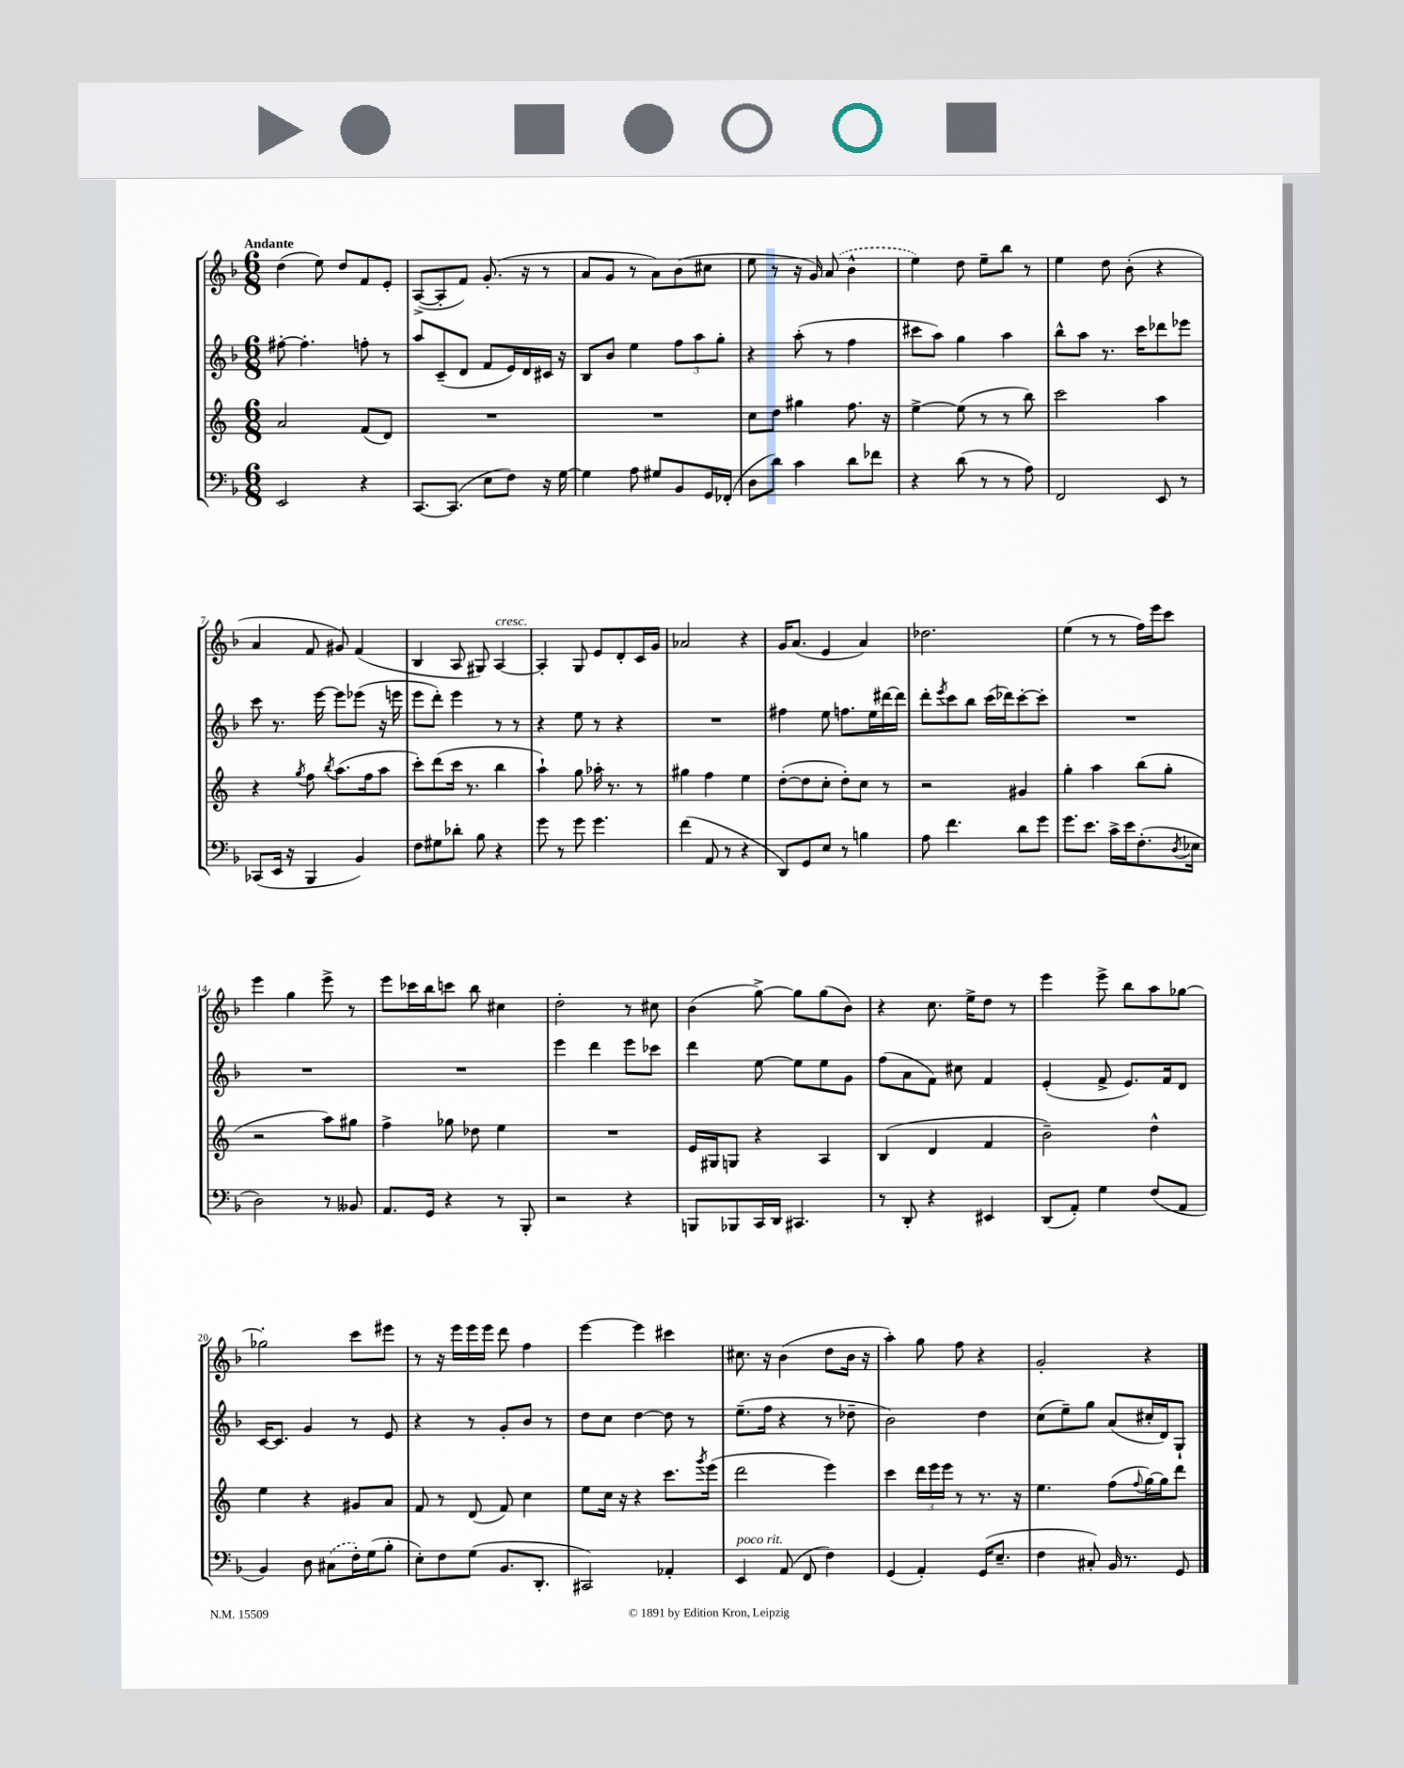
<<
\new StaffGroup <<
\new Staff = "s0" {
    \clef treble \key f \major \numericTimeSignature \time 6/8 \tempo "Andante"
    d''4( e''8) d''8 f'8 e'8-. |
    a8~->( a8-. f'8) g'8.-.( r16 r8 |
    a'8 g'8 r8 a'8) bes'8( cis''8 |
    e''8 r8 r16 g'16) \once \slurDashed a'8( bes'4-^ |
    e''4) d''8 e''8-- bes''8 r8 |
    e''4 d''8 bes'8-.( r4 |
    a'4 f'8 gis'8) f'4( |
    bes4 a8 gis8) a4~^\markup { \italic "cresc." } |
    a4-. g8 e'8 d'8-. c'16 g'16 |
    aes'2 r4 |
    g'16 a'8.( e'4 a'4) |
    des''2. |
    e''4( r8 r8 f''16) e'''16 c'''8 |
    e'''4 g''4 e'''8-> r8 |
    e'''8 ces'''16 bes''16 c'''8 bes''8 cis''4 |
    d''2-. r8 cis''8 |
    bes'4( g''8~->) g''8 g''8( bes'8) |
    r4 c''8. e''16-> d''8 r8 |
    e'''4 e'''8-> bes''8 a''8 ges''8~ |
    ges''2-. c'''8 eis'''8 |
    r8 r16 e'''16 e'''16 e'''16 d'''8 f''4 |
    e'''4~ e'''4 cis'''4 |
    cis''8. r16 bes'4( d''8 bes'16 r16 |
    a''4-.) g''8 f''8 r4 |
    g'2-. r4 \bar "|." |
}
\new Staff = "s1" {
    \clef treble \key f \major \numericTimeSignature \time 6/8
    fis''8~-. fis''4.-. f''8-. r8 |
    a''8 c'8--( d'8 f'8 e'16) d'16 cis'16 r16 |
    bes8 bes'8 e''4 \tuplet 3/2 { f''8 a''8 g''8-. } |
    r4 a''8-.( r8 f''4 |
    cis'''8 a''8) g''4 a''4 |
    bes''8-^ a''8 r8. c'''16 des'''8 ees'''8 |
    c'''8 r8. e'''16~ e'''8 ees'''8( r16 e'''16 |
    e'''8 d'''8-.) e'''4 r8 r8 |
    r4 e''8 r8 r4 |
    R2. |
    fis''4 e''8 f''8. e''16 dis'''16~ dis'''16 |
    d'''8-. \acciaccatura { e'''8 } c'''8 bes''8 c'''16( des'''16) c'''8~-. c'''8-. |
    R2. |
    R2. |
    R2. |
    e'''4 d'''4 e'''8 ces'''8 |
    d'''4 e''8~ e''8 e''8 g'8 |
    f''8( a'8 f'8) cis''8 f'4 |
    e'4-.( f'8-> e'8.) f'16 d'8 |
    c'16~ c'8. g'4 r8 e'8 |
    r4 r8 g'8-. bes'8 r8 |
    d''8 c''8 d''4~ d''8 r8 |
    e''8.--( f''16 r4 r8 des''8-- |
    bes'2) d''4 |
    c''8( e''8--) g''8 a'8( cis''16-. d'16) g8-! \bar "|." |
}
\new Staff = "s2" {
    \clef treble \key c \major \numericTimeSignature \time 6/8
    a'2 f'8( d'8) |
    R2. |
    R2. |
    c''8 d''8 gis''4 f''8. r16 |
    e''4~-> e''8( r8 r8 b''8) |
    c'''2 a''4 |
    r4 \acciaccatura { g''8 } f''8 \acciaccatura { b''8 } a''8.( f''16 a''8 |
    c'''8-.) d'''8( c'''16 r8. b''4 |
    a''4-!) g''8 aes''16-. r8. r8 |
    gis''4 f''4 e''4 |
    d''8~-.( d''8 c''8-. d''8-.) c''8 r8 |
    r2 gis'4 |
    g''4-. a''4 b''8( g''8-. |
    r2 a''8) gis''8 |
    f''4-> ges''8 des''8 e''4 |
    R2. |
    e'16 gis16 g8 r4 a4 |
    b4( d'4 f'4 |
    b'2--) d''4-^ |
    e''4 r4 gis'8 a'8 |
    f'8 r8 d'8( f'8) c''4 |
    e''8 c''16 r16 r4 c'''8. \acciaccatura { g'''8 } e'''16( |
    d'''2 e'''4) |
    c'''4 \tuplet 3/2 { d'''16 e'''16 e'''16 } r8 r8. r16 |
    e''4. f''8( \appoggiatura { f''8 } g''16~) g''16 d'''8 \bar "|." |
}
\new Staff = "s3" {
    \clef bass \key f \major \numericTimeSignature \time 6/8
    e,2 r4 |
    c,8.~ c,8.( e8 f8) r16 g16~ |
    g4 a8 gis8 bes,8 g,16 fes,16-.( |
    d8 d'8) c'4 d'8 fes'8 |
    r4 d'8( r8 r8 a8) |
    f,2 e,8 r8 |
    ces,8( e,16 r16 bes,,4 bes,4) |
    f8 gis8 des'8-. bes8 r4 |
    g'8 r8 g'8 g'4. |
    f'4( a,8 r8 r4 |
    d,8) g,8 e8 r8 b4 |
    a8 f'4. d'8 g'8 |
    g'8. e'8. c'16-> e'16 f8.-.( \acciaccatura { d8 } ees16 |
    d2) r8 beses,8 |
    a,8. g,16 r4 r8 bes,,8-. |
    r2 r4 |
    b,,8 bes,,8 c,16 d,16 cis,4. |
    r8 d,8-. r4 eis,4 |
    d,8( a,8-.) g4 f8( a,8 |
    bes,4) d8 \once \slurDashed cis8( f16-.) g16( bes8-. |
    e8-.) f8 g8( bes,8. d,8.-. |
    cis,2) aes,4-. |
    e,4^\markup { \italic "poco rit." } a,8( f,8 f4) |
    g,4( a,4-.) g,16( e8.-- |
    f4 cis8-.) bes,16 r8. g,8 \bar "|." |
}
>>
>>
